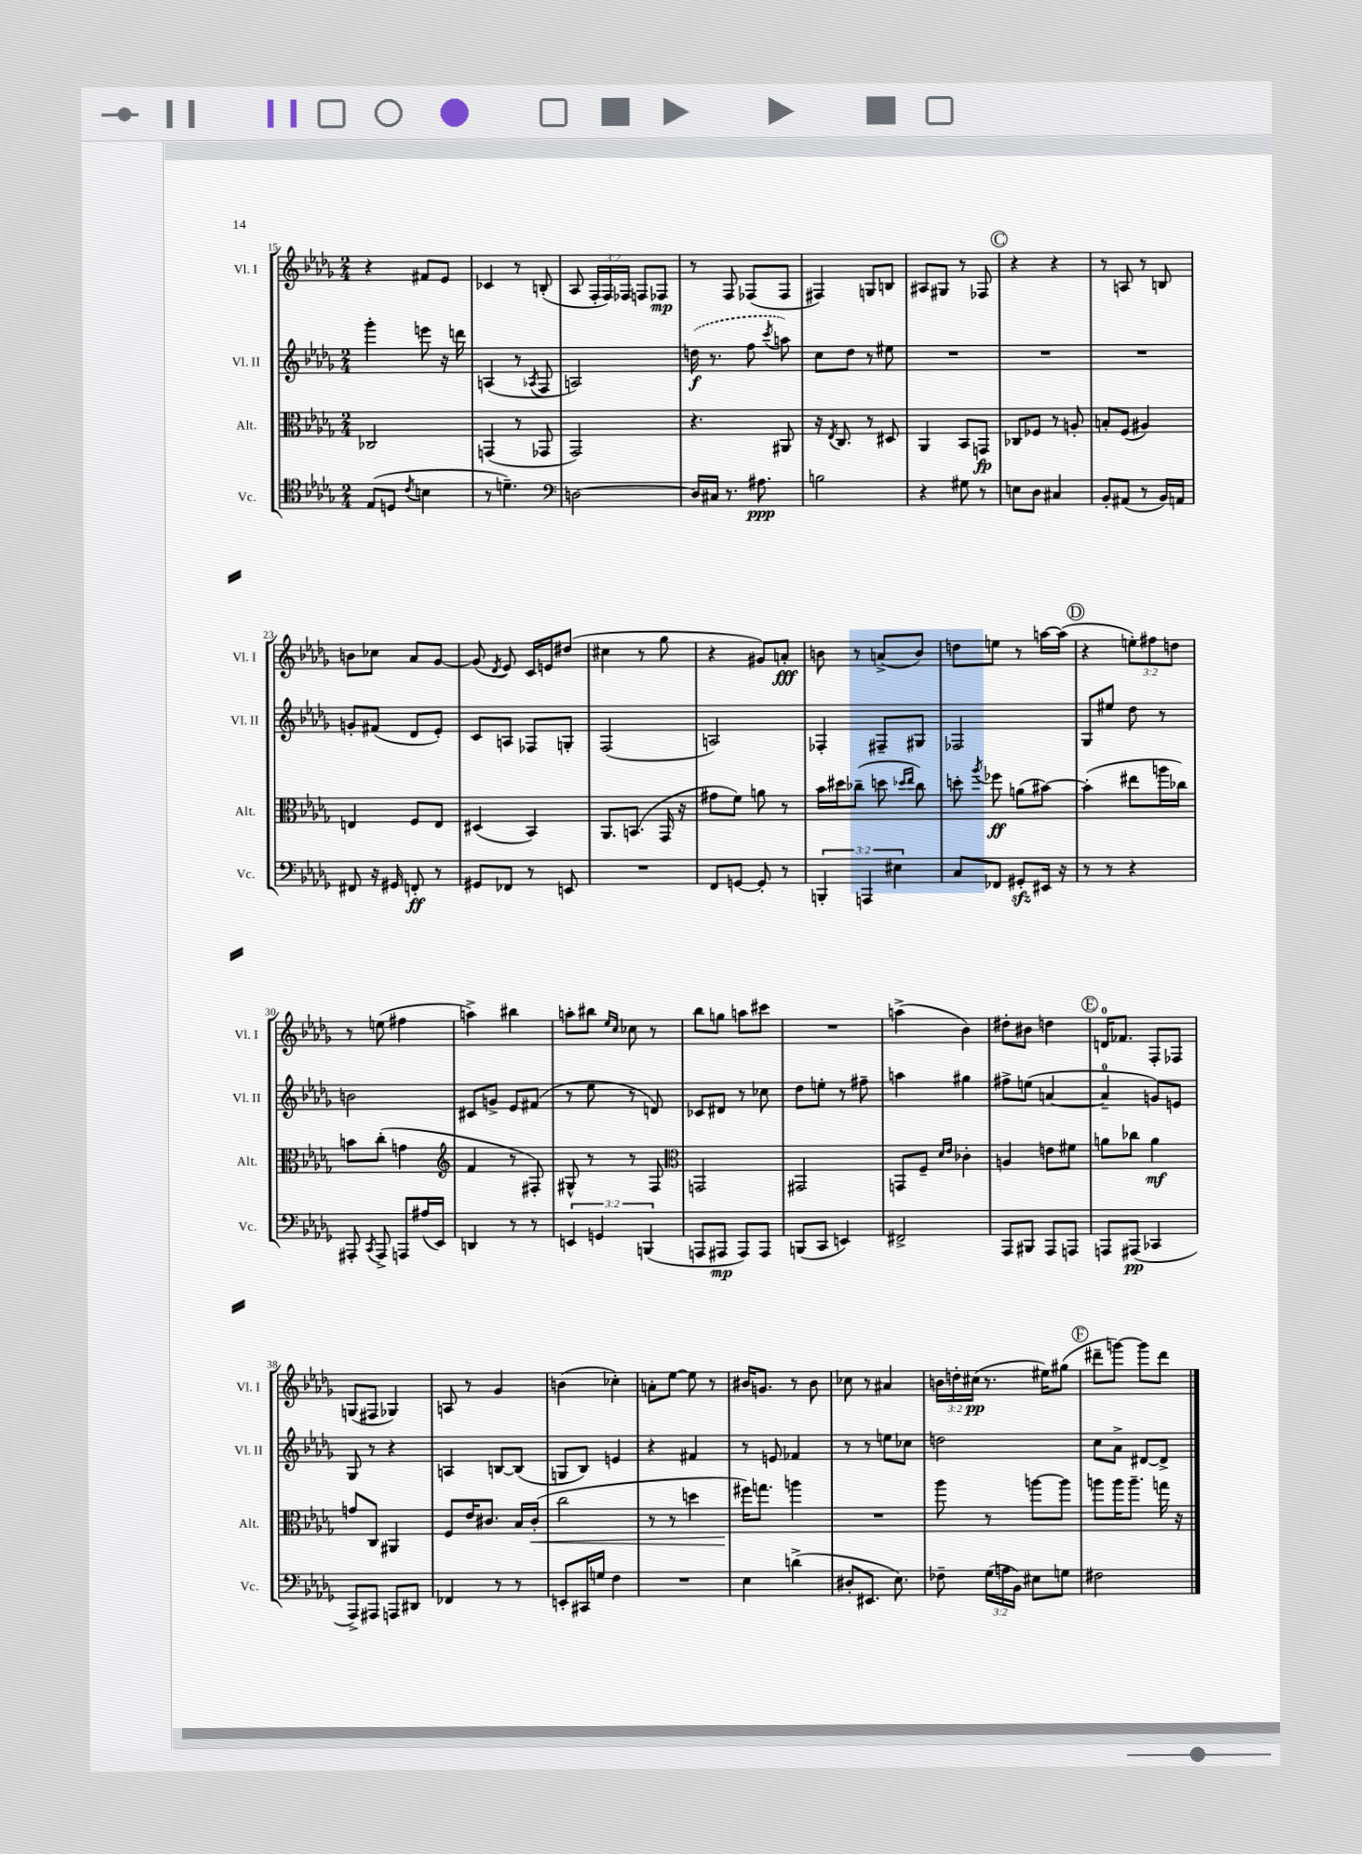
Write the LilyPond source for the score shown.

<<
\new StaffGroup <<
\new Staff = "s0" \with { instrumentName = "Vl. I" shortInstrumentName = "Vl. I" } {
    \clef treble \key des \major \numericTimeSignature \time 2/4 \override Staff.TupletNumber.text = #tuplet-number::calc-fraction-text
    \autoBeamOff r4 fis'8[ ees'8] |
    ces'4 r8 b8-.( |
    aes8 \tuplet 3/2 { f16[-. f16) fes16] } f8[ fes8]\mp |
    r8 f8 fes8[( fes8] |
    fis4) g8[ b8] |
    ais8[ gis8] r8 fes8 |
    \mark \markup { \circle "C" } r4 r4 |
    r8 a8 r8 b8 |
    b'8[ ces''8] aes'8[ ges'8]~ |
    ges'8( \acciaccatura { des'8 } ees'8) c'16[ e'16 dis''8]( |
    cis''4 r8 ges''8 |
    r4 gis'8[) a'8]-.\fff |
    b'8 r8 a'8[->( b'8]) |
    d''8[ e''8] r8 a''16[~ a''16]( |
    \mark \markup { \circle "D" } r4 \tuplet 3/2 { e''8[-.) fis''8 d''8] } |
    r8 e''8( fis''4 |
    a''4->) bis''4 |
    a''8[-. bis''8] \grace { ees''16[ c''16] } ces''8 r8 |
    bes''8[ g''8] a''8[ cis'''8] |
    R2 |
    a''4->( bes'4) |
    dis''8[-. bis'8] d''4 |
    \mark \markup { \circle "E" } d'16[-0 fes'8.] f8[-. fes8] |
    g8[( fis8] ges4) |
    a8 r8 ges'4 |
    b'4( ces''4-.) |
    a'8[-. ees''8]~ ees''8 r8 |
    bis'16[ g'8.] r8 bis'8 |
    ces''8 r8 ais'4 |
    \tuplet 3/2 { b'16[ d''16-. cis''16]\pp( } r8. eis''16[) gis''8]( |
    \mark \markup { \circle "F" } dis'''8[-- g'''8]~) g'''8[ dis'''8] \bar "|." |
}
\new Staff = "s1" \with { instrumentName = "Vl. II" shortInstrumentName = "Vl. II" } {
    \clef treble \key des \major \numericTimeSignature \time 2/4
    \autoBeamOff ges'''4-. e'''8 r16 d'''16 |
    a4( r8 \acciaccatura { aes8 } f8 |
    a2) |
    \once \slurDashed d''16\f( r8. f''8 \acciaccatura { c'''8 } a''8) |
    c''8[ des''8] r8 eis''8 |
    R2 |
    \mark \markup { \circle "C" } R2 |
    R2 |
    g'8[-. fis'8]( des'8[ ees'8]-.) |
    c'8[ a8] fes8[ g8]-. |
    f2( |
    a2) |
    fes4-. fis8[-- gis8] |
    fes2 |
    \mark \markup { \circle "D" } ges8[ eis''8] des''8 r8 |
    b'2 |
    cis'8[ g'8]-> ees'8[ fis'8]( |
    r8 ees''8 r8 d'8) |
    ces'8[ dis'8] r8 ces''8 |
    des''8[ e''8]-. r8 fis''8-- |
    a''4 gis''4 |
    fis''8[-> e''8]( a'4~ |
    \mark \markup { \circle "E" } a'4-0-- g'8[) e'8] |
    ges8 r8 r4 |
    a4 b8[~ b8]( |
    g8[ bes8]) e'4 |
    r4 fis'4 |
    r8 e'8 fes'4 |
    r8 r8 e''8[ ces''8] |
    d''2 |
    \mark \markup { \circle "F" } c''8[ aes'8]-> dis'8[~ dis'8]-> \bar "|." |
}
\new Staff = "s2" \with { instrumentName = "Alt." shortInstrumentName = "Alt." } {
    \clef alto \key des \major \numericTimeSignature \time 2/4
    \autoBeamOff ces2 |
    g,4( r8 ges,8 |
    ges,2) |
    r4. ais,8 |
    r16 \acciaccatura { ees8 } c8. r8 dis8 |
    aes,4 bes,8[ g,8]\fp |
    \mark \markup { \circle "C" } ces8[ fes8] r8 a8-. |
    b8[-. f8]( ais4) |
    e4 f8[ e8] |
    dis4( bes,4) |
    aes,8.[ b,8.]( ges,16 r16 |
    gis'8[ f'8]) a'8 r8 |
    bes'16[ dis''16 ces''8]--( d''8 \grace { des''16[ ees''16] } ces''8) |
    d''8-. \acciaccatura { aes''8 } fes''8\ff a'8[( bis'8]~) |
    \mark \markup { \circle "D" } bis'4-.( eis''8[ a''16 ces''16]) |
    b'8[ c''8]-.( g'4 |
    \clef treble f'4 r8 fis8-.) |
    gis8-^ r8 r8 f8 |
    \clef alto g,2 |
    gis,2 |
    g,8[ f8]-- \grace { des'16[ ees'16] } ces'4-. |
    a4 e'8[ fis'8] |
    \mark \markup { \circle "E" } a'8[ ces''8] a'4\mf |
    g'8[ c8] ais,4 |
    f8[ ees'16 cis'8.] bes16[ cis'16]-.\<( |
    c''2 |
    r8 r8 d''4 |
    fis''16[\!) g''8.] a''4 |
    R2 |
    aes''8 r8 a''8[~ a''8] |
    \mark \markup { \circle "F" } a''8[ a''16 a''8.]-- g''16 r16 \bar "|." |
}
\new Staff = "s3" \with { instrumentName = "Vc." shortInstrumentName = "Vc." } {
    \clef tenor \key des \major \numericTimeSignature \time 2/4 \override Staff.TupletNumber.text = #tuplet-number::calc-fraction-text
    \autoBeamOff ees8[( d8] \acciaccatura { c'8 } b4 |
    r8 d'4.--) |
    \clef bass d2~ |
    d16[ cis16] r8. ais8.\ppp |
    b2 |
    r4 gis8 r8 |
    \mark \markup { \circle "C" } e8[ des8] cis4 |
    bes,8[-. ais,8]( r8 bes,16[) a,16] |
    fis,8 r16 gis,16 f,8-.\ff r8 |
    gis,8[ fes,8] r8 e,8 |
    R2 |
    f,8[ g,8]~ g,8-. r8 |
    \tuplet 3/2 { b,,4-. a,,4 eis4 } |
    c8[ fes,8] gis,8[-.\sfz eis,16] r16 |
    \mark \markup { \circle "D" } r8 r8 r4 |
    ais,,8-. \acciaccatura { c,8 } ais,,8-> a,,8[ ais16( ees,16]) |
    d,4 r8 r8 |
    \tuplet 3/2 { e,4 g,4 b,,4( } |
    a,,8[ ais,,8]\mp ais,,8[) ais,,8] |
    b,,8[( c,8] e,4) |
    fis,2-> |
    aes,,8[ bis,,8] aes,,8[ a,,8] |
    \mark \markup { \circle "E" } a,,8[ ais,,8]\pp( ces,4 |
    aes,,8[->) ais,,8] a,,8[ dis,8] |
    fes,4 r8 r8 |
    e,8[-. cis,16 g16] f4 |
    R2 |
    ees4 d'4->( |
    dis8[-. eis,8.] ees8.) |
    fes8-- \tuplet 3/2 { ges16[( a16 bes,16]) } eis8[ g8] |
    \mark \markup { \circle "F" } fis2 \bar "|." |
}
>>
>>
\layout { \context { \Score currentBarNumber = #15 } }
